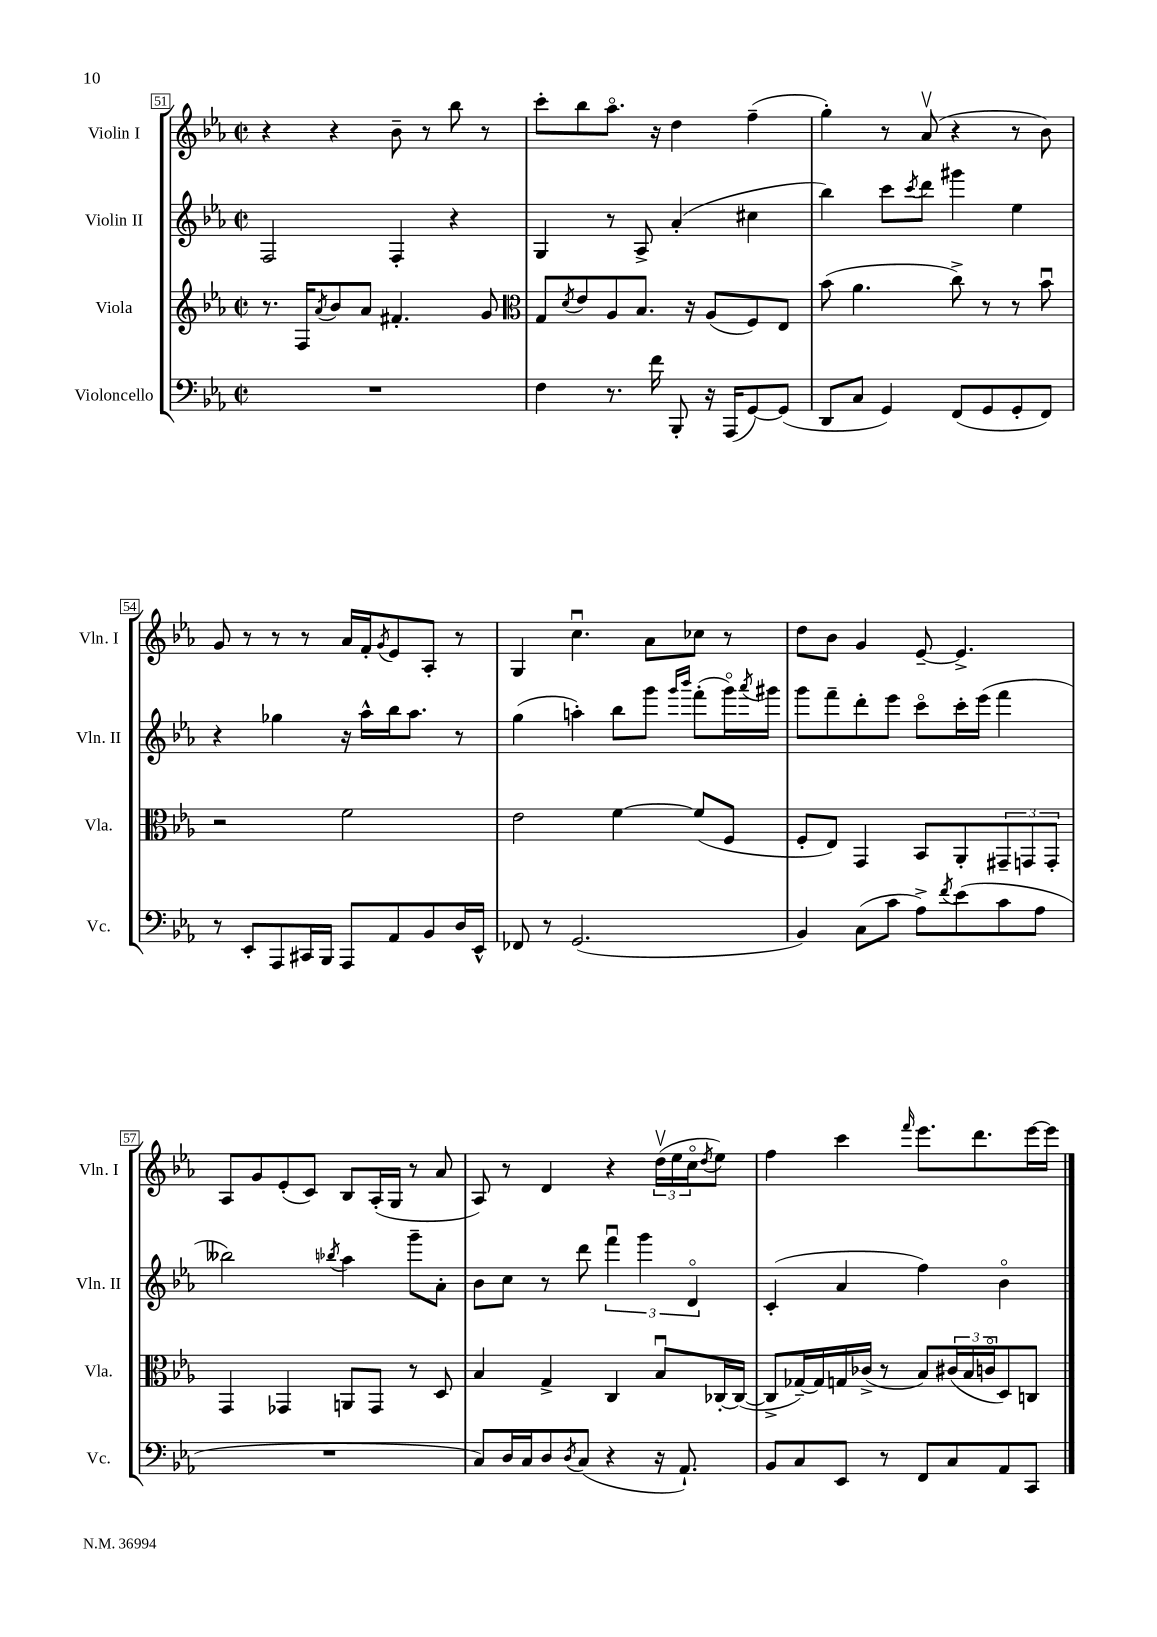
<<
\new StaffGroup <<
\new Staff = "s0" \with { instrumentName = "Violin I" shortInstrumentName = "Vln. I" } {
    \clef treble \key ees \major \defaultTimeSignature \time 2/2
    r4 r4 bes'8-- r8 bes''8 r8 |
    c'''8-. bes''8 aes''8.\flageolet r16 d''4 f''4--( |
    g''4-.) r8 aes'8\upbow( r4 r8 bes'8) |
    g'8 r8 r8 r8 aes'16 f'16-. \acciaccatura { g'8 } ees'8 aes8-. r8 |
    g4 c''4.\downbow aes'8 ces''8 r8 |
    d''8 bes'8 g'4 ees'8~-- ees'4.-> |
    aes8 g'8 ees'8-.( c'8) bes8 aes16-.( g16 r8 aes'8 |
    aes8) r8 d'4 r4 \tuplet 3/2 { d''16\upbow( ees''16 c''16\flageolet } \acciaccatura { d''8 } ees''8) |
    f''4 c'''4 \grace { f'''16 } ees'''8. d'''8. ees'''16~ ees'''16 \bar "|." |
}
\new Staff = "s1" \with { instrumentName = "Violin II" shortInstrumentName = "Vln. II" } {
    \clef treble \key ees \major \defaultTimeSignature \time 2/2
    f2 f4-. r4 |
    g4 r8 aes8-> aes'4-.( cis''4 |
    bes''4) c'''8 \acciaccatura { c'''8 } d'''8 gis'''4 ees''4 |
    r4 ges''4 r16 aes''16-^ bes''16 aes''8. r8 |
    g''4( a''4-.) bes''8 g'''8 \grace { g'''16 bes'''16 } f'''8-.( g'''16\flageolet) \acciaccatura { aes'''8 } gis'''16 |
    g'''8 f'''8-- d'''8-. ees'''8 c'''8\flageolet c'''16-. ees'''16( f'''4 |
    beses''2) \acciaccatura { bes''8 } aes''4 g'''8-- aes'8-. |
    bes'8 c''8 r8 d'''8 \tuplet 3/2 { f'''4\downbow g'''4 d'4\flageolet } |
    c'4-.( aes'4 f''4) bes'4\flageolet \bar "|." |
}
\new Staff = "s2" \with { instrumentName = "Viola" shortInstrumentName = "Vla." } {
    \clef treble \key ees \major \defaultTimeSignature \time 2/2
    r8. f16 \acciaccatura { aes'8 } bes'8 aes'8 fis'4.-. g'8 |
    \clef alto g8 \acciaccatura { d'8 } ees'8 aes8 bes8. r16 aes8( f8) ees8 |
    bes'8( aes'4. c''8->) r8 r8 bes'8\downbow |
    r2 f'2 |
    ees'2 f'4~ f'8( f8 |
    f8-. ees8) g,4 bes,8 aes,8-. \tuplet 3/2 { gis,8-- g,8 g,8-. } |
    g,4 ges,4 a,8 ges,8 r8 d8 |
    bes4 g4-> c4 bes8\downbow ces16~-. ces16~( |
    ces8-> ges16~--) ges16 g16 ces'16->( r8 bes8) \tuplet 3/2 { cis'16( bes16 c'16\flageolet } d8) c8 \bar "|." |
}
\new Staff = "s3" \with { instrumentName = "Violoncello" shortInstrumentName = "Vc." } {
    \clef bass \key ees \major \defaultTimeSignature \time 2/2
    R1 |
    f4 r8. f'16 bes,,8-. r16 aes,,16( g,8~) g,8( |
    d,8 c8 g,4) f,8( g,8 g,8-. f,8) |
    r8 ees,8-. aes,,8 cis,16 bes,,16 aes,,8 aes,8 bes,8 d16 ees,16-^ |
    fes,8 r8 g,2.( |
    bes,4) c8( c'8 aes8->) \acciaccatura { f'8 } ees'8( c'8 aes8 |
    R1 |
    c8) d16 c16 d8 \acciaccatura { d8 } c8( r4 r16 aes,8.-!) |
    bes,8 c8 ees,8 r8 f,8 c8 aes,8 c,8 \bar "|." |
}
>>
>>
\layout { \context { \Score currentBarNumber = #51 \override BarNumber.stencil = #(make-stencil-boxer 0.1 0.3 ly:text-interface::print) } }
